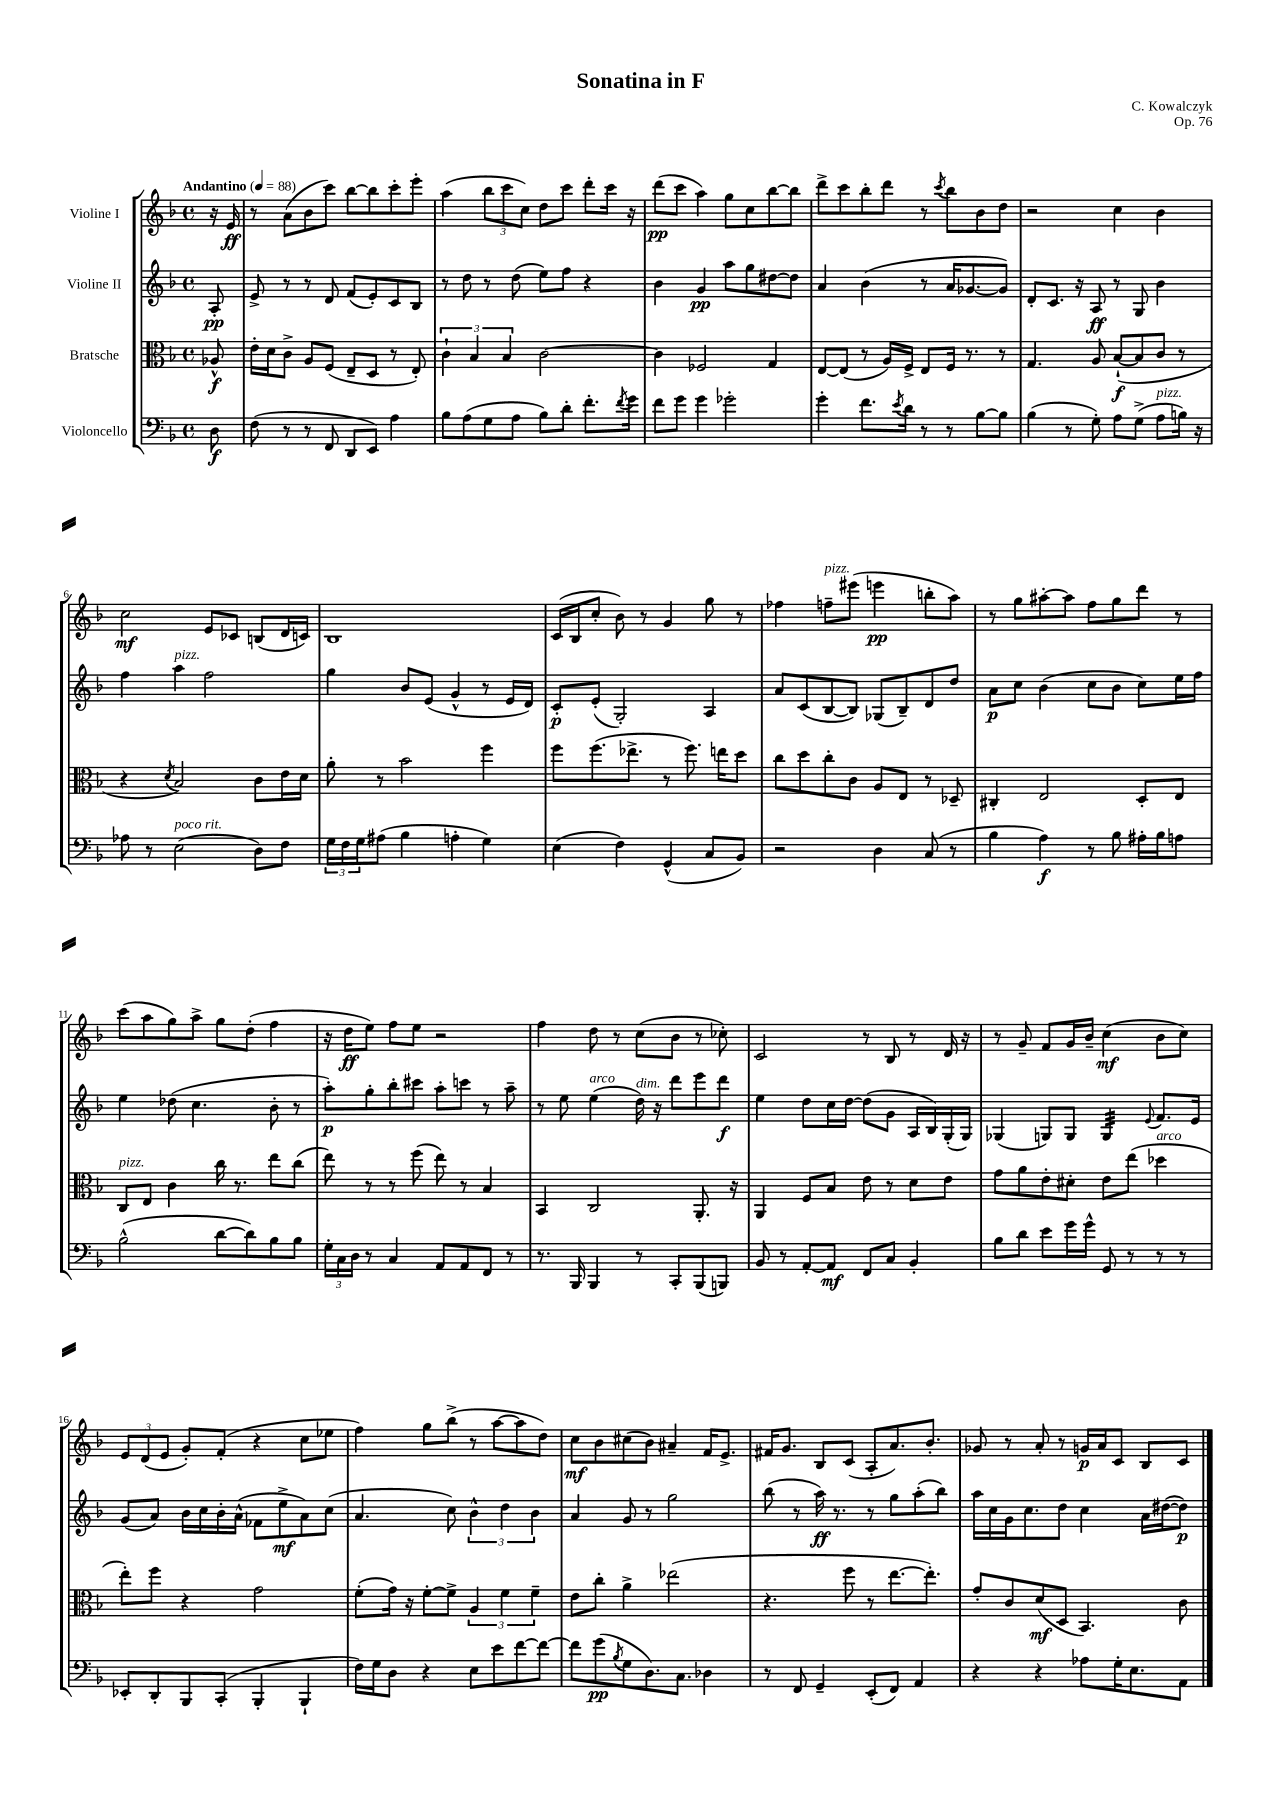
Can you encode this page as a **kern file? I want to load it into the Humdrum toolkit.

**kern	**kern	**kern	**kern
*staff4	*staff3	*staff2	*staff1
*clefF4	*clefC3	*clefG2	*clefG2
*k[b-]	*k[b-]	*k[b-]	*k[b-]
*M4/4	*M4/4	*M4/4	*M4/4
*met(c)	*met(c)	*met(c)	*met(c)
*MM88	*MM88	*MM88	*MM88
8D	8A-^^	8A'	16r
.	.	.	16e
=	=	=	=
(8F	16e'	8e^	8r
.	16d	.	.
8r	8c^	8r	(8a
8r	8A	8r	8b-
8FF	(8F	8d	8ccc)
8DD	8E~	(8f	[8bb-
8EE)	8D	8e')	8bb-]
4A	8r	8c	8ccc'
.	8E')	8B-	8eee'
=	=	=	=
8B-	6c`	8r	(4aa
(8A	.	8dd	.
.	6B-	.	.
8G	.	8r	12bb-
.	6B-	.	12ccc
8A	.	(8dd	.
.	.	.	12cc)
8B-)	[2c	8ee)	8dd
8d'	.	8ff	8ccc
8.f'	.	4r	8ddd'
.	.	.	16ccc
8qf	.	.	.
16g	.	.	16r
=	=	=	=
8f	4c]	4b-	(8ddd
8g	.	.	8ccc
4g	2F-	4g	4aa)
2g-'	.	8aa	8gg
.	.	8gg	8cc
.	4G	[8dd#	[8bb-
.	.	8dd#]	8bb-]
=	=	=	=
4g'	[8E	4a	8ddd^
.	(8E]	.	8ccc
8.f	8r	(4b-	8bb-'
.	16A)	.	8ddd
8qe	.	.	.
16d	16F^	.	.
8r	8E	8r	8r
.	.	.	8qccc
8r	16F	16a	8bb-
.	8.r	[8.g-	.
[8B-	.	.	8b-
8B-]	8r	8g-])	8dd
=	=	=	=
(4B-	4.G	8d'	2r
.	.	8.c	.
8r	.	.	.
.	.	16r	.
8G')	8A	8A	.
8A	([8B-`	8r	4cc
(8G^	8B-]	8G	.
8A	8c	4b-	4b-
16B)	8r	.	.
16r	.	.	.
=	=	=	=
8A-	4r	4ff	2cc
8r	.	.	.
.	8qd	.	.
(2E	2B-)	4aa	.
.	.	2ff	8e
.	.	.	8c-
8D)	8c	.	(8B
8F	16e	.	16d
.	16d	.	16c)
=	=	=	=
24G	8a'	4gg	1B-
24F	.	.	.
24G	.	.	.
(8A#	8r	.	.
4B-	2b-	8b-	.
.	.	(8e	.
4A'	.	4g^^	.
4G)	4ff	8r	.
.	.	16e	.
.	.	16d)	.
=	=	=	=
(4E	8ff	8c'	(16c
.	.	.	16B-
.	(8.ff	(8e'	8cc'
4F)	.	2G')	8b-)
.	8.ee-^	.	.
.	.	.	8r
(4GG^^	8r	.	4g
.	8.ff)	.	.
8C	.	4A	8gg
.	16ee	.	.
8BB-)	8dd	.	8r
=	=	=	=
2r	8cc	8a	4ff-
.	8dd	(8c	.
.	8cc'	[8B-	8ff~
.	8c	8B-])	(8eee#
4D	8A	(8G-	4eee
.	8E	8B-~)	.
(8C	8r	8d	8bb'
8r	8D-~	8dd	8aa)
=	=	=	=
4B-	4C#'	8a	8r
.	.	8cc	8gg
4A)	2E	(4b-	[8aa#'
.	.	.	8aa#]
8r	.	8cc	8ff
8B-	.	8b-	8gg
16A#'	8D'	8cc)	8ddd
16B-	.	.	.
8A	8E	16ee	8r
.	.	16ff	.
=	=	=	=
(2B-^^	8C	4ee	(8ccc
.	8E	.	8aa
.	4c	(8dd-	8gg)
.	.	4.cc	8aa^
[8d	16cc	.	8gg
.	8.r	.	.
8d])	.	.	(8dd'
8B-	8ee	8b-'	4ff
8B-	(8cc	8r	.
=	=	=	=
24G'	8ee)	8aa')	16r
24C	.	.	.
.	.	.	16dd
24D	.	.	.
8r	8r	8gg'	8ee)
4C	8r	8bb-'	8ff
.	(8ff	8ccc#	8ee
8AA	8ee)	8aa'	2r
8AA	8r	8ccc	.
8FF	4B-	8r	.
8r	.	8aa~	.
=	=	=	=
8.r	4BB-	8r	4ff
.	.	8ee	.
16BBB-	.	.	.
4BBB-	2C	(4ee	8dd
.	.	.	8r
8r	.	16dd)	(8cc
.	.	16r	.
8CC'	.	8ddd	8b-
(8BBB-	8.AA'	8eee	8r
8BBB)	.	8ddd	8cc-')
.	16r	.	.
=	=	=	=
8BB-	4AA	4ee	2c
8r	.	.	.
[8AA'	8F	8dd	.
8AA]	8B-	16cc	.
.	.	[16dd	.
8FF	8e	(8dd]	8r
8C	8r	8g	8B-
4BB-'	8d	16A	8r
.	.	16B-)	.
.	8e	(16G'	16d
.	.	16G)	16r
=	=	=	=
8B-	8g	(4G-	8r
8d	8a	.	8g~
8e	8e'	8G)	8f
16g	8d#'	8G	16g
16g^^	.	.	16b-~
8GG	8e	4G	(4cc
8r	(8ee	.	.
.	.	8qqe	.
8r	4dd-	8.f	8b-
8r	.	.	8cc)
.	.	16e	.
=	=	=	=
8EE-'	8ee')	(8g	12e
.	.	.	(12d
8DD'	8ff	8a)	.
.	.	.	12e
8BBB-	4r	16b-	8g')
.	.	16cc	.
(8CC'	.	16b-'	(8f'
.	.	(16a^^	.
4BBB-'	2g	8f-	4r
.	.	8ee^	.
4BBB-`	.	8a)	8cc
.	.	(8cc	8ee-
=	=	=	=
16F)	(8f'	4.a	4ff)
16G	.	.	.
8D	16g)	.	.
.	16r	.	.
4r	[8f'	.	8gg
.	8f^]	8cc)	(8bb-^
8E	6A	6b-^^	8r
8e	.	.	[8aa
.	6f	6dd	.
[8f	.	.	8aa]
.	6f~	6b-	.
8f_	.	.	8dd)
=	=	=	=
8f]	8e	4a	8cc
(8g	8cc'	.	8b-
8qB-	.	.	.
8G	4a^	8g	(8cc#
8.D)	.	8r	8b-)
.	(2ee-	2gg	4a#~
8.C	.	.	.
4D-	.	.	16f
.	.	.	8.e^
=	=	=	=
8r	4.r	(8bb-	16f#
.	.	.	8.g
8FF	.	8r	.
4GG~	.	16aa)	8B-
.	.	8.r	.
.	8ff	.	(8c
(8EE'	8r	8r	8A'
8FF)	[8.ee	8gg	8.a)
4AA	.	(8aa'	.
.	8.ee'])	.	8.b-'
.	.	8bb-)	.
=	=	=	=
4r	8g'	16aa	8g-
.	.	16cc	.
.	8c	16g	8r
.	.	8.cc	.
4r	(8d	.	8a'
.	8D	8dd	8r
8A-	4.BB-)	4cc	16g
.	.	.	16a
16G'	.	.	8c
8.E	.	.	.
.	.	16a	8B-
.	.	([16dd#	.
8AA	8c	8dd#])	8c
==	==	==	==
*-	*-	*-	*-
